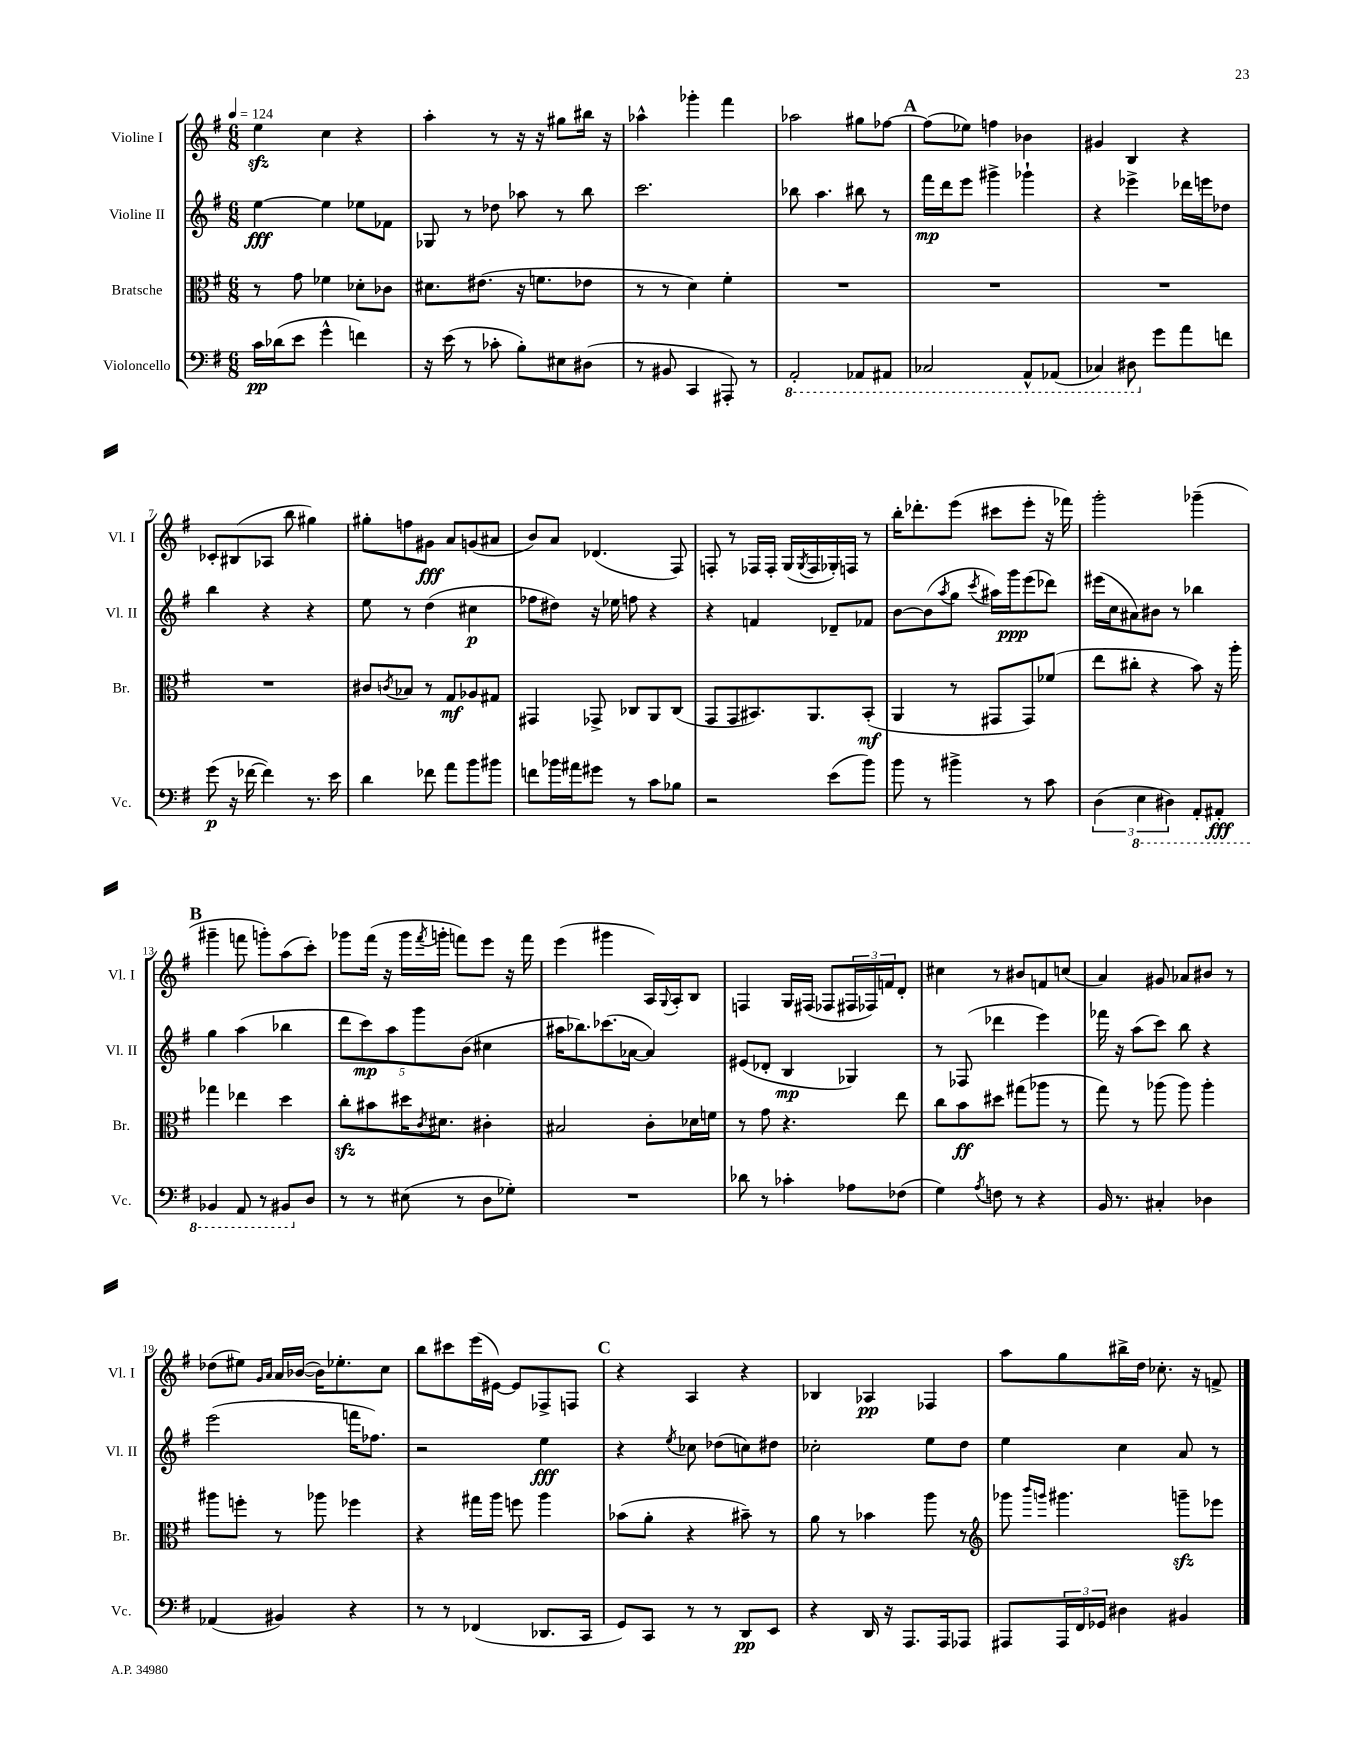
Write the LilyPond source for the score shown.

<<
\new StaffGroup <<
\new Staff = "s0" \with { instrumentName = "Violine I" shortInstrumentName = "Vl. I" } {
    \clef treble \key g \major \numericTimeSignature \time 6/8 \tempo 4 = 124
    e''4\sfz c''4 r4 |
    a''4-. r8 r16 r16 gis''8 bis''16 r16 |
    aes''4-^ ges'''4-. fis'''4 |
    aes''2 gis''8 fes''8~ |
    \mark \markup { \bold "A" } fes''8( ees''8) f''4 bes'4 |
    gis'4 b4 r4 |
    ces'8-. bis8( aes8 b''8 gis''4) |
    gis''8-. f''8 gis'8\fff a'8 g'8( ais'8 |
    b'8) a'8 des'4.( fis8) |
    f8-. r8 fes16 fes16-. g16( \acciaccatura { g8 } fes16 ges16-.) f16 r8 |
    b''16-. des'''8.-. e'''8( cis'''8 e'''8-. r16 fes'''16) |
    g'''2-. ges'''4--( |
    \mark \markup { \bold "B" } gis'''4-- f'''8 g'''8-.) a''8( c'''8-.) |
    ges'''8 fis'''16( r16 ges'''16 \acciaccatura { fis'''8 } g'''16-. f'''8) e'''8 r16 f'''16 |
    e'''4( gis'''4 a16) \appoggiatura { g8 } a16-. b8 |
    f4 g16 fis16( fes8 \tuplet 3/2 { fis16 fes16) f'16 } d'8-. |
    cis''4 r8 bis'8 f'8 c''8( |
    a'4) gis'8 aes'8 bis'8 r8 |
    des''8( eis''8) \grace { g'16 a'16 } a'16 bes'16~( bes'16) ees''8.-. c''8 |
    b''8 cis'''8 e'''16( eis'16~) eis'8 fes8-> f8 |
    \mark \markup { \bold "C" } r4 a4 r4 |
    bes4 aes4\pp fes4 |
    a''8 g''8 bis''16-> d''16 ces''8.-. r16 f'8-> \bar "|." |
}
\new Staff = "s1" \with { instrumentName = "Violine II" shortInstrumentName = "Vl. II" } {
    \clef treble \key g \major \numericTimeSignature \time 6/8
    e''4~\fff e''4 ees''8 fes'8 |
    ges8 r8 des''8 aes''8 r8 b''8 |
    c'''2. |
    bes''8 a''4. bis''8 r8 |
    \mark \markup { \bold "A" } fis'''16\mp d'''16 e'''8 gis'''4-> ges'''4-! |
    r4 ees'''4-> des'''16 e'''16 des''8 |
    b''4 r4 r4 |
    e''8 r8 d''4( cis''4\p |
    fes''8 dis''8) r16 ees''16 f''8 r4 |
    r4 f'4 des'8-- fes'8 |
    b'8~ b'8( \acciaccatura { a''8 } g''8 \acciaccatura { c'''8 } ais''16) g'''16\ppp e'''8( des'''8) |
    eis'''16( c''16 ais'8) bis'8 r8 bes''4 |
    \mark \markup { \bold "B" } g''4 a''4( bes''4 |
    \tuplet 5/4 { d'''8 c'''8\mp) a''8 g'''8 b'8( } cis''4 |
    ais''16 bes''8.) ces'''8.( aes'16~ aes'4) |
    eis'8( des'8-. b4\mp ges4) |
    r8 fes8( des'''4 e'''4) |
    fes'''16 r16 a''8( c'''8) b''8 r4 |
    e'''2( f'''16 fes''8.) |
    r2 e''4\fff |
    \mark \markup { \bold "C" } r4 \acciaccatura { e''8 } ces''8 des''8( c''8) dis''8 |
    ces''2-. e''8 d''8 |
    e''4 c''4 a'8 r8 \bar "|." |
}
\new Staff = "s2" \with { instrumentName = "Bratsche" shortInstrumentName = "Br." } {
    \clef alto \key g \major \numericTimeSignature \time 6/8
    r8 g'8 fes'4 des'8-. ces'8 |
    dis'8. eis'8.( r16 f'8. ees'8 |
    r8 r8 d'4) fis'4-. |
    R2. |
    \mark \markup { \bold "A" } R2. |
    R2. |
    R2. |
    cis'8 \acciaccatura { c'8 } bes8 r8 g8\mf aes8 gis8 |
    gis,4 ges,8-> ces8 a,8 ces8( |
    g,8 g,8 bis,8.) a,8. bis,8-.\mf( |
    a,4 r8 gis,8 gis,8) fes'8( |
    e''8 cis''8-. r4 b'8) r16 a''16-. |
    \mark \markup { \bold "B" } ges''4 ees''4 d''4 |
    c''8-.\sfz bis'8 dis''16 \acciaccatura { c'8 } dis'8. cis'4-. |
    bis2 c'8-. des'16 f'16 |
    r8 g'8 r4. e''8 |
    c''8 b'8\ff dis''8 gis''8( aes''8 r8 |
    g''8) r8 aes''8( aes''8) aes''4-. |
    ais''8 f''8-. r8 aes''8 fes''4 |
    r4 gis''16 a''16 f''8 a''4 |
    \mark \markup { \bold "C" } bes'8( a'8-. r4 bis'8--) r8 |
    a'8 r8 bes'4 a''8 r8 |
    \clef treble ges'''8 \grace { b'''16 g'''16 } gis'''4. g'''8--\sfz ees'''8 \bar "|." |
}
\new Staff = "s3" \with { instrumentName = "Violoncello" shortInstrumentName = "Vc." } {
    \clef bass \key g \major \numericTimeSignature \time 6/8
    c'16\pp des'16( e'8 g'4-^ f'4) |
    r16 e'16( r8 ces'8-. b8-.) eis8 dis8( |
    r8 bis,8 c,4 ais,,8-.) r8 |
    \ottava #-1 a,,2-. aes,,8 ais,,8 |
    \mark \markup { \bold "A" } ces,2 a,,8-^ aes,,8( |
    ces,4) dis,8 \ottava #0 g'8 a'8 f'8 |
    g'8\p( r16 fes'16~ fes'4) r8. e'16 |
    d'4 fes'8 a'8 b'8 bis'8 |
    f'8 bes'16 ais'16 gis'8 r8 c'8 bes8 |
    r2 e'8( b'8) |
    b'8 r8 bis'4-> r8 c'8 |
    \tuplet 3/2 { d4( \ottava #-1 e,4 dis,4) } a,,8-. ais,,8-.\fff |
    \mark \markup { \bold "B" } bes,,4 a,,8 r8 bis,,8 \ottava #0 d8 |
    r8 r8 eis8( r8 d8 ges8-.) |
    R2. |
    des'8 r8 ces'4-. aes8 fes8( |
    g4) \acciaccatura { a8 } f8 r8 r4 |
    b,16 r8. cis4-. des4 |
    aes,4( bis,4) r4 |
    r8 r8 fes,4( des,8. c,16 |
    \mark \markup { \bold "C" } g,8) c,8 r8 r8 d,8\pp e,8 |
    r4 d,16 r16 a,,8. a,,16 aes,,8 |
    ais,,8 \tuplet 3/2 { ais,,16 fis,16 ges,16 } dis4 bis,4 \bar "|." |
}
>>
>>
